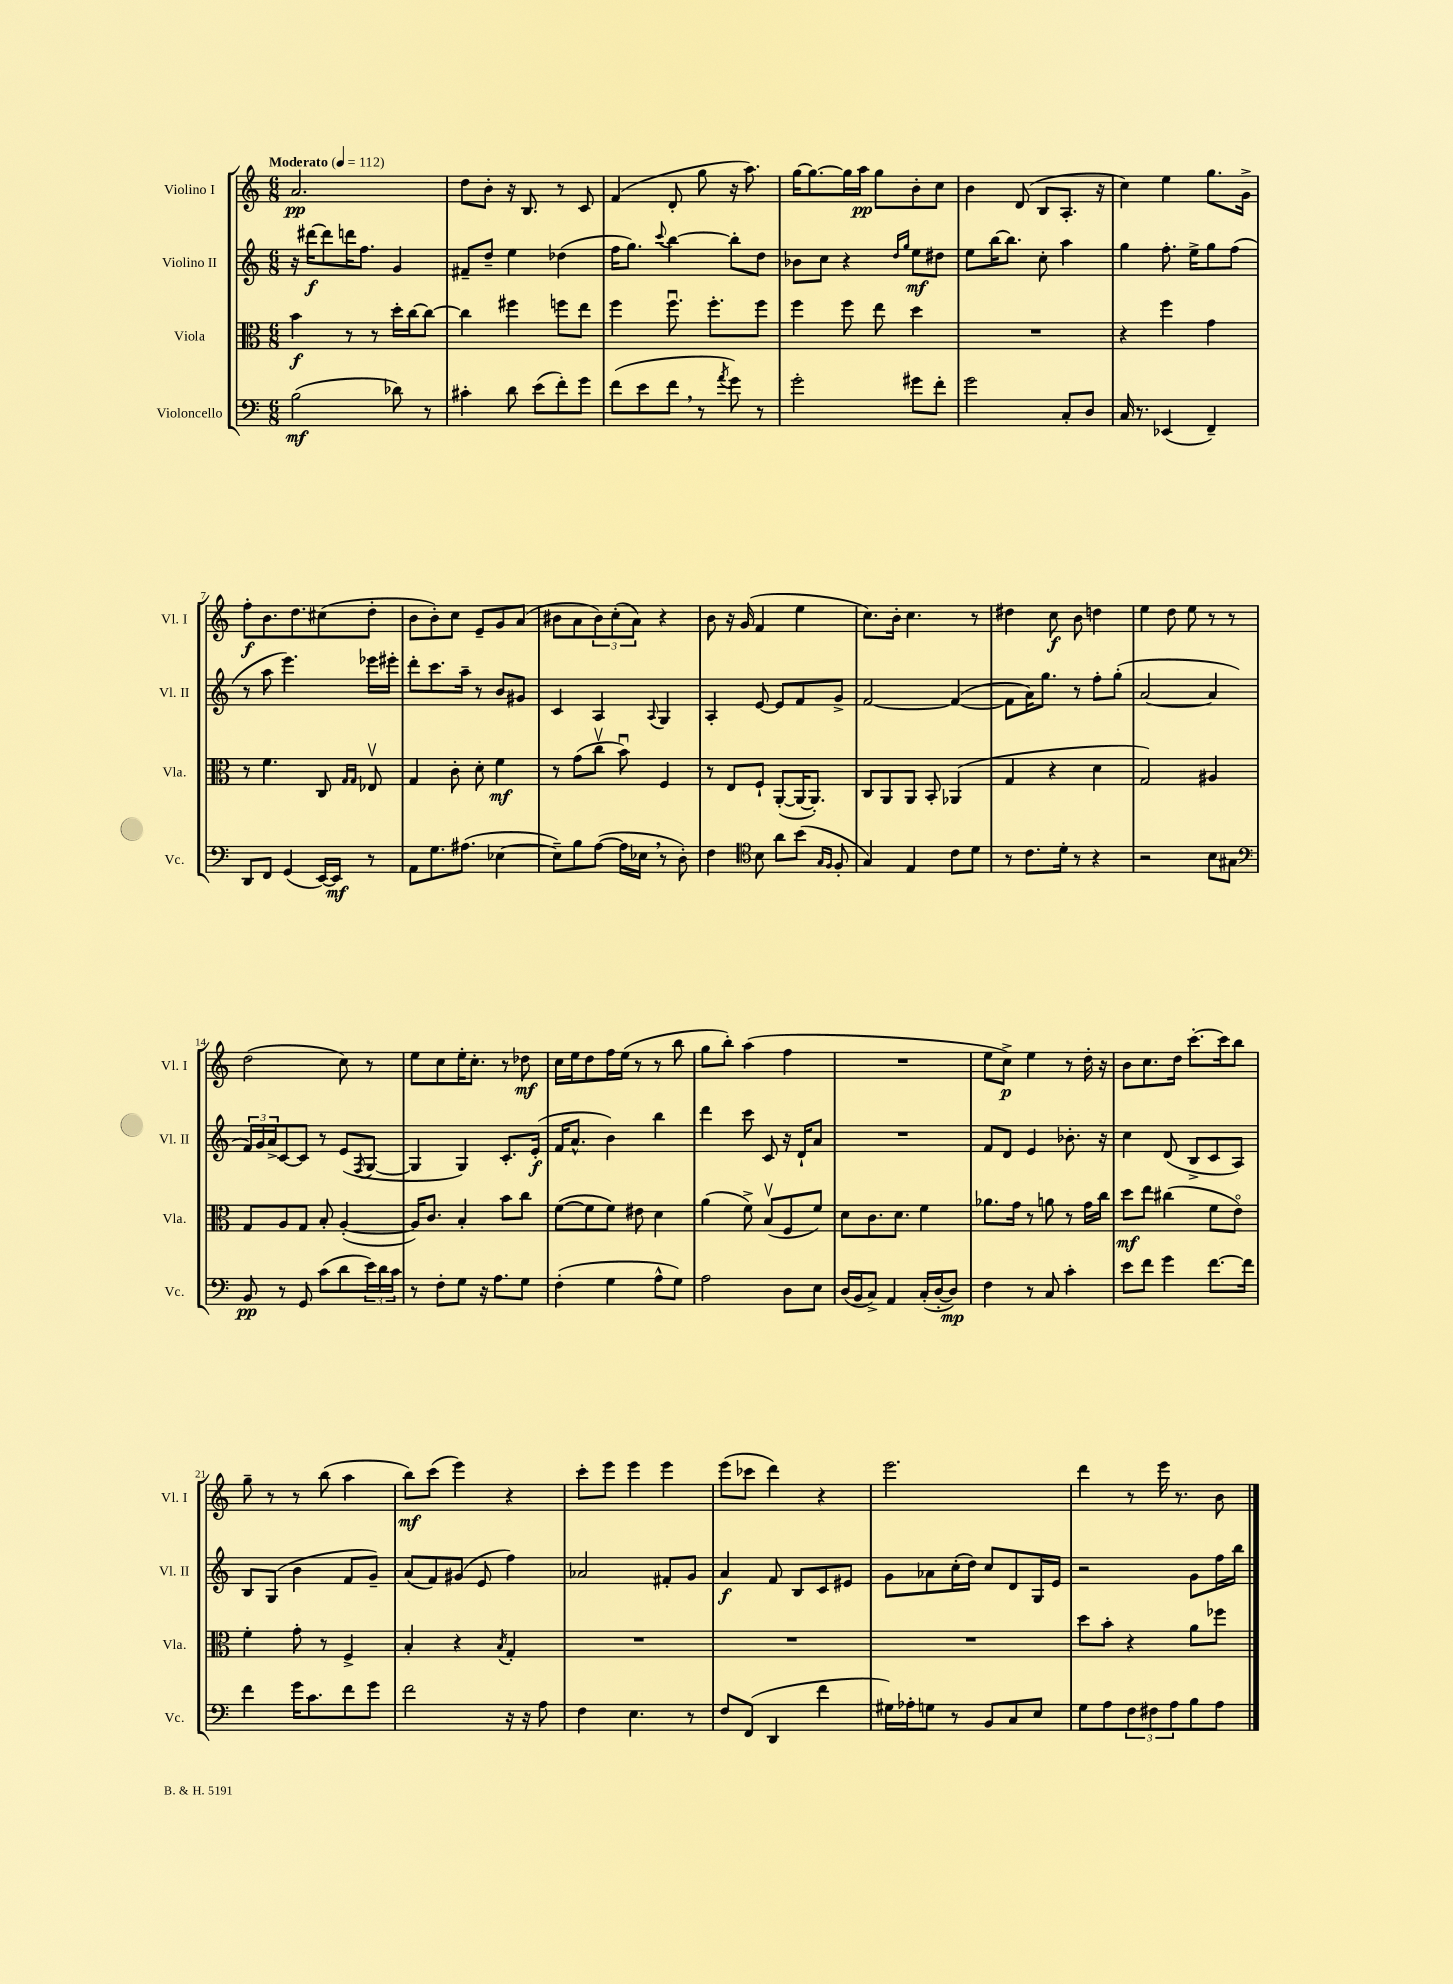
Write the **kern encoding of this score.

**kern	**dynam	**kern	**dynam	**kern	**dynam	**kern	**dynam
*part4	*part4	*part3	*part3	*part2	*part2	*part1	*part1
*staff4	*staff4	*staff3	*staff3	*staff2	*staff2	*staff1	*staff1
*I"Violoncello	*	*I"Viola	*	*I"Violino II	*	*I"Violino I	*
*I'Vc.	*	*I'Vla.	*	*I'Vl. II	*	*I'Vl. I	*
*clefF4	*	*clefC3	*	*clefG2	*	*clefG2	*
*k[]	*	*k[]	*	*k[]	*	*k[]	*
*M6/8	*	*M6/8	*	*M6/8	*	*M6/8	*
*MM112	*	*MM112	*	*MM112	*	*MM112	*
=1	=1	=1	=1	=1	=1	=1	=1
!	!	!	!	!	!	!LO:TX:a:B:t=Moderato	!
(2B\	mf	4b\	f	16r	.	2.a/	pp
.	.	.	.	[16ddd#X\KL	f	.	.
.	.	.	.	8ddd#\]	.	.	.
.	.	8r	.	16dddn\K	.	.	.
.	.	.	.	8.ff\J	.	.	.
.	.	8r	.	.	.	.	.
8d-X\)	.	16dd'\LL	.	4g/	.	.	.
.	.	[16cc\J	.	.	.	.	.
8r	.	8cc\J_	.	.	.	.	.
=2	=2	=2	=2	=2	=2	=2	=2
4c#X'\	.	4cc\]	.	8f#X~/L	.	8dd\L	.
.	.	.	.	8dd~/J	.	8b'\J	.
8d\	.	4ff#X\	.	4ee\	.	16r	.
.	.	.	.	.	.	8.B/	.
(8e\L	.	.	.	.	.	.	.
8f'\)	.	8ffn\L	.	(4dd-X\	.	8r	.
8g\J	.	8ee\J	.	.	.	8c/	.
=3	=3	=3	=3	=3	=3	=3	=3
(8f\L	.	4ff\	.	16ff\KL	.	(4f/	.
.	.	.	.	8.gg\J)	.	.	.
8e\	.	.	.	.	.	.	.
.	.	.	.	8qqccc/	.	.	.
8f,\J	.	8.ffu\	.	[4bb\	.	8d'/	.
8r	.	.	.	.	.	8gg\	.
.	.	8.ff'\L	.	.	.	.	.
8qa/	.	.	.	.	.	.	.
8g\)	.	.	.	8bb'\L]	.	16r	.
.	.	.	.	.	.	8.aa\)	.
8r	.	8ff\J	.	8dd\J	.	.	.
=4	=4	=4	=4	=4	=4	=4	=4
2g'\	.	4ff\	.	8b-X\L	.	[16gg\KL	.
.	.	.	.	.	.	8.gg\_	.
.	.	.	.	8cc\J	.	.	.
.	.	8ff\	.	4r	.	16gg\L]	.
.	.	.	.	.	.	16aa\JJ	pp
.	.	8ee\	.	.	.	8gg\L	.
.	.	.	.	16qqdd/LL	.	.	.
.	.	.	.	16qqgg/JJ	.	.	.
8g#X\L	.	4dd\	.	8ee\L	mf	8b'\	.
8f'\J	.	.	.	8dd#X\J	.	8cc\J	.
=5	=5	=5	=5	=5	=5	=5	=5
2g\	.	2.r	.	8ee\L	.	4b\	.
.	.	.	.	[16bb\K	.	.	.
.	.	.	.	8.bb\J]	.	.	.
.	.	.	.	.	.	(8d/	.
.	.	.	.	8cc'\	.	8B/L	.
8C'/L	.	.	.	4aa\	.	8.A'/J	.
8D/J	.	.	.	.	.	.	.
.	.	.	.	.	.	16r	.
=6	=6	=6	=6	=6	=6	=6	=6
16C/	.	4r	.	4gg\	.	4cc\)	.
8.r	.	.	.	.	.	.	.
(4EE-X/	.	4ff\	.	8.ff'\	.	4ee\	.
.	.	.	.	16ee^\KL	.	.	.
4FF~/)	.	4g\	.	8gg\	.	8.gg\L	.
.	.	.	.	(8ff\J	.	.	.
.	.	.	.	.	.	16g^\Jk	.
!!LO:LB:g=z
=7	=7	=7	=7	=7	=7	=7	=7
8DD/L	.	8r	.	8r	.	8ff'\L	f
8FF/J	.	4.f\	.	8aa\	.	8.b\	.
(4GG/	.	.	.	4.eee\)	.	.	.
.	.	.	.	.	.	8.dd\	.
[16EE/LL)	.	8C/	.	.	.	(8cc#X\	.
16EE/JJ]	mf	.	.	.	.	.	.
.	.	16qqG/LL	.	.	.	.	.
.	.	16qqG/JJ	.	.	.	.	.
8r	.	8E-Xv/	.	16eee-X\LL	.	8dd'\J	.
.	.	.	.	16eee#X'\JJ	.	.	.
=8	=8	=8	=8	=8	=8	=8	=8
8AA\L	.	4G/	.	8ddd'\L	.	8b\L	.
8.G\	.	.	.	8.ccc\	.	8b'\)	.
.	.	8c'\	.	.	.	8cc\J	.
(8.A#X\J	.	.	.	16aa~\Jk	.	.	.
.	.	8d'\	.	8r	.	8e~/L	.
[4E-X\	.	4f\	mf	8b/L	.	8g/	.
.	.	.	.	8g#X/J	.	(8a/J	.
=9	=9	=9	=9	=9	=9	=9	=9
8E-~\L])	.	8r	.	4c/	.	8b#X\L	.
8B\	.	(8g\L	.	.	.	8a\	.
([8A\J	.	8ccv\J	.	4A/	.	12b#\)	.
.	.	.	.	.	.	(12cc'\	.
16A\LL]	.	8bu\)	.	.	.	.	.
.	.	.	.	.	.	12a\J)	.
16E-X,\JJ	.	.	.	.	.	.	.
.	.	.	.	8qqA/	.	.	.
8r	.	4F/	.	4G/	.	4r	.
8D'\)	.	.	.	.	.	.	.
=10	=10	=10	=10	=10	=10	=10	=10
4F\	.	8r	.	4A'/	.	8b\	.
.	.	8E/L	.	.	.	16r	.
.	.	.	.	.	.	(16g/	.
*clefC4	*	*	*	*	*	*	*
8B\	.	8F`/J	.	[8e/	.	4f/	.
8a\L	.	([8AA'/L	.	8e/L]	.	.	.
(8b\J	.	16AA/K_	.	8f/	.	4ee\	.
.	.	8.AA'/J])	.	.	.	.	.
16qqG/LL	.	.	.	.	.	.	.
16qqF/JJ	.	.	.	.	.	.	.
8F'/	.	.	.	8g^/J	.	.	.
=11	=11	=11	=11	=11	=11	=11	=11
4G/)	.	8C/L	.	[2f/	.	8.cc\L)	.
.	.	8AA/	.	.	.	.	.
.	.	.	.	.	.	16b'\Jk	.
4E/	.	8AA/J	.	.	.	4.cc\	.
.	.	8BB'/	.	.	.	.	.
8c\L	.	(4AA-X/	.	(4f/_	.	.	.
8d\J	.	.	.	.	.	8r	.
=12	=12	=12	=12	=12	=12	=12	=12
8r	.	4G/	.	8f\L]	.	4dd#X\	.
8.c\L	.	.	.	16a\K)	.	.	.
.	.	.	.	8.gg\J	.	.	.
.	.	4r	.	.	.	8cc\	f
16d'\Jk	.	.	.	.	.	.	.
8r	.	.	.	8r	.	8b\	.
4r	.	4d\	.	8ff'\L	.	4ddn\	.
.	.	.	.	(8gg'\J	.	.	.
=13	=13	=13	=13	=13	=13	=13	=13
2r	.	2G/)	.	[2a/	.	4ee\	.
.	.	.	.	.	.	8dd\	.
.	.	.	.	.	.	8ee\	.
8B\L	.	4A#X/	.	4a/]	.	8r	.
8G#X\J	.	.	.	.	.	8r	.
!!LO:LB:g=z
=14	=14	=14	=14	=14	=14	=14	=14
*clefF4	*	*	*	*	*	*	*
8BB/	pp	8G/L	.	24f/LL)	.	(2dd\	.
.	.	.	.	24g/	.	.	.
.	.	.	.	24a^/J	.	.	.
8r	.	8A/	.	[8c/	.	.	.
8GG/	.	8G/J	.	8c/J]	.	.	.
(8c\L	.	8B'/	.	8r	.	.	.
8d\	.	([4A'/	.	(8e/L	.	8cc\)	.
.	.	.	.	8qF/	.	.	.
24e\L)	.	.	.	[8G/J	.	8r	.
24d\	.	.	.	.	.	.	.
24c\JJ	.	.	.	.	.	.	.
=15	=15	=15	=15	=15	=15	=15	=15
8r	.	16A/KL])	.	4G/]	.	8ee\L	.
.	.	8.c/J	.	.	.	.	.
8F'\L	.	.	.	.	.	8cc\	.
8G\J	.	4B'/	.	4G/)	.	16ee'\K	.
.	.	.	.	.	.	8.cc'\J	.
16r	.	.	.	.	.	.	.
8.A\L	.	.	.	.	.	.	.
.	.	8b\L	.	8.c'/L	.	8r	.
8G\J	.	8cc\J	.	.	.	8dd-X\	mf
.	.	.	.	(16e'/Jk	f	.	.
=16	=16	=16	=16	=16	=16	=16	=16
(4F'\	.	([8f\L	.	16f/KL	.	16cc\LL	.
.	.	.	.	8.a^^/J	.	16ee\J	.
.	.	8f\]	.	.	.	8dd\	.
4G\	.	8f\J)	.	4b\)	.	16ff\L	.
.	.	.	.	.	.	(16ee\JJ	.
.	.	8e#X\	.	.	.	8r	.
8A^^\L	.	4d\	.	4bb\	.	8r	.
8G\J)	.	.	.	.	.	8bb\	.
=17	=17	=17	=17	=17	=17	=17	=17
2A\	.	(4a\	.	4ddd\	.	8gg\L	.
.	.	.	.	.	.	8bb'\J)	.
.	.	8f^\)	.	8ccc\	.	(4aa\	.
.	.	(8Bv/L	.	8c/	.	.	.
8D\L	.	8F/	.	16r	.	4ff\	.
.	.	.	.	16d`/KL	.	.	.
8E\J	.	8f/J)	.	8a/J	.	.	.
=18	=18	=18	=18	=18	=18	=18	=18
(16D/LL	.	8d\L	.	2.r	.	2.r	.
16BB/J	.	.	.	.	.	.	.
8C^/J)	.	8.c\	.	.	.	.	.
4AA/	.	.	.	.	.	.	.
.	.	8.d\J	.	.	.	.	.
(16C'/LL	.	4f\	.	.	.	.	.
[16D'/J	.	.	.	.	.	.	.
8D/J])	mp	.	.	.	.	.	.
=19	=19	=19	=19	=19	=19	=19	=19
4F\	.	8.a-X\L	.	8f/L	.	8ee\L	.
.	.	.	.	8d/J	.	8cc^\J)	p
.	.	16g\Jk	.	.	.	.	.
8r	.	8r	.	4e/	.	4ee\	.
8C/	.	8an\	.	.	.	.	.
4c'\	.	8r	.	8.b-X'\	.	8r	.
.	.	16g\LL	.	.	.	16dd'\	.
.	.	16cc\JJ	.	16r	.	16r	.
=20	=20	=20	=20	=20	=20	=20	=20
8e\L	.	8dd\L	mf	4cc\	.	8b\L	.
8f\J	.	8ee\J	.	.	.	8.cc\	.
4g\	.	(4cc#X\	.	(8d/	.	.	.
.	.	.	.	.	.	16dd\Jk	.
.	.	.	.	8B^/L	.	[8.ccc'\L	.
[8.f\L	.	8f\L	.	8c/	.	.	.
.	.	.	.	.	.	16ccc\k]	.
.	.	8e\J)	.	8A/J)	.	8bb\J	.
16f\Jk]	.	.	.	.	.	.	.
!!LO:LB:g=z
=21	=21	=21	=21	=21	=21	=21	=21
4f\	.	4f'\	.	8B/L	.	8gg~\	.
.	.	.	.	(8G/J	.	8r	.
16g\KL	.	8g'\	.	4b\	.	8r	.
8.c\	.	.	.	.	.	.	.
.	.	8r	.	.	.	(8bb\	.
8f\	.	4F^/	.	8f/L	.	4aa\	.
8g\J	.	.	.	8g~/J)	.	.	.
=22	=22	=22	=22	=22	=22	=22	=22
2f\	.	4B'/	.	(8a/L	.	8bb\L)	mf
.	.	.	.	8f/)	.	(8ccc\J	.
.	.	4r	.	(8g#X/J	.	4eee\)	.
.	.	.	.	8e/	.	.	.
.	.	8qB/	.	.	.	.	.
16r	.	4G'/	.	4ff\)	.	4r	.
16r	.	.	.	.	.	.	.
8A\	.	.	.	.	.	.	.
=23	=23	=23	=23	=23	=23	=23	=23
4F\	.	2.r	.	2a-X/	.	8ccc'\L	.
.	.	.	.	.	.	8eee\J	.
4.E\	.	.	.	.	.	4eee\	.
.	.	.	.	8f#X'/L	.	4eee\	.
8r	.	.	.	8g/J	.	.	.
=24	=24	=24	=24	=24	=24	=24	=24
8F/L	.	2.r	.	4a/	f	(8eee\L	.
(8FF/J	.	.	.	.	.	8ccc-X\J	.
4DD/	.	.	.	8f/	.	4ddd\)	.
.	.	.	.	8B/L	.	.	.
4f\	.	.	.	8c/	.	4r	.
.	.	.	.	8e#X/J	.	.	.
=25	=25	=25	=25	=25	=25	=25	=25
16G#X\LL)	.	2.r	.	8g\L	.	2.eee\	.
16A-X'\J	.	.	.	.	.	.	.
8Gn\J	.	.	.	8a-X\	.	.	.
8r	.	.	.	(16cc'\L	.	.	.
.	.	.	.	16dd\JJ)	.	.	.
8BB/L	.	.	.	8cc/L	.	.	.
8C/	.	.	.	8d/	.	.	.
8E/J	.	.	.	16G/L	.	.	.
.	.	.	.	16e/JJ	.	.	.
=26	=26	=26	=26	=26	=26	=26	=26
8G\L	.	8dd\L	.	2r	.	4ddd\	.
8A\	.	8b'\J	.	.	.	.	.
12F\	.	4r	.	.	.	8r	.
12F#X\	.	.	.	.	.	.	.
.	.	.	.	.	.	16eee\	.
12A\	.	.	.	.	.	.	.
.	.	.	.	.	.	8.r	.
8B\	.	8a\L	.	8g\L	.	.	.
8A\J	.	8ff-X\J	.	16ff\L	.	8b\	.
.	.	.	.	16bb\JJ	.	.	.
==	==	==	==	==	==	==	==
*-	*-	*-	*-	*-	*-	*-	*-
